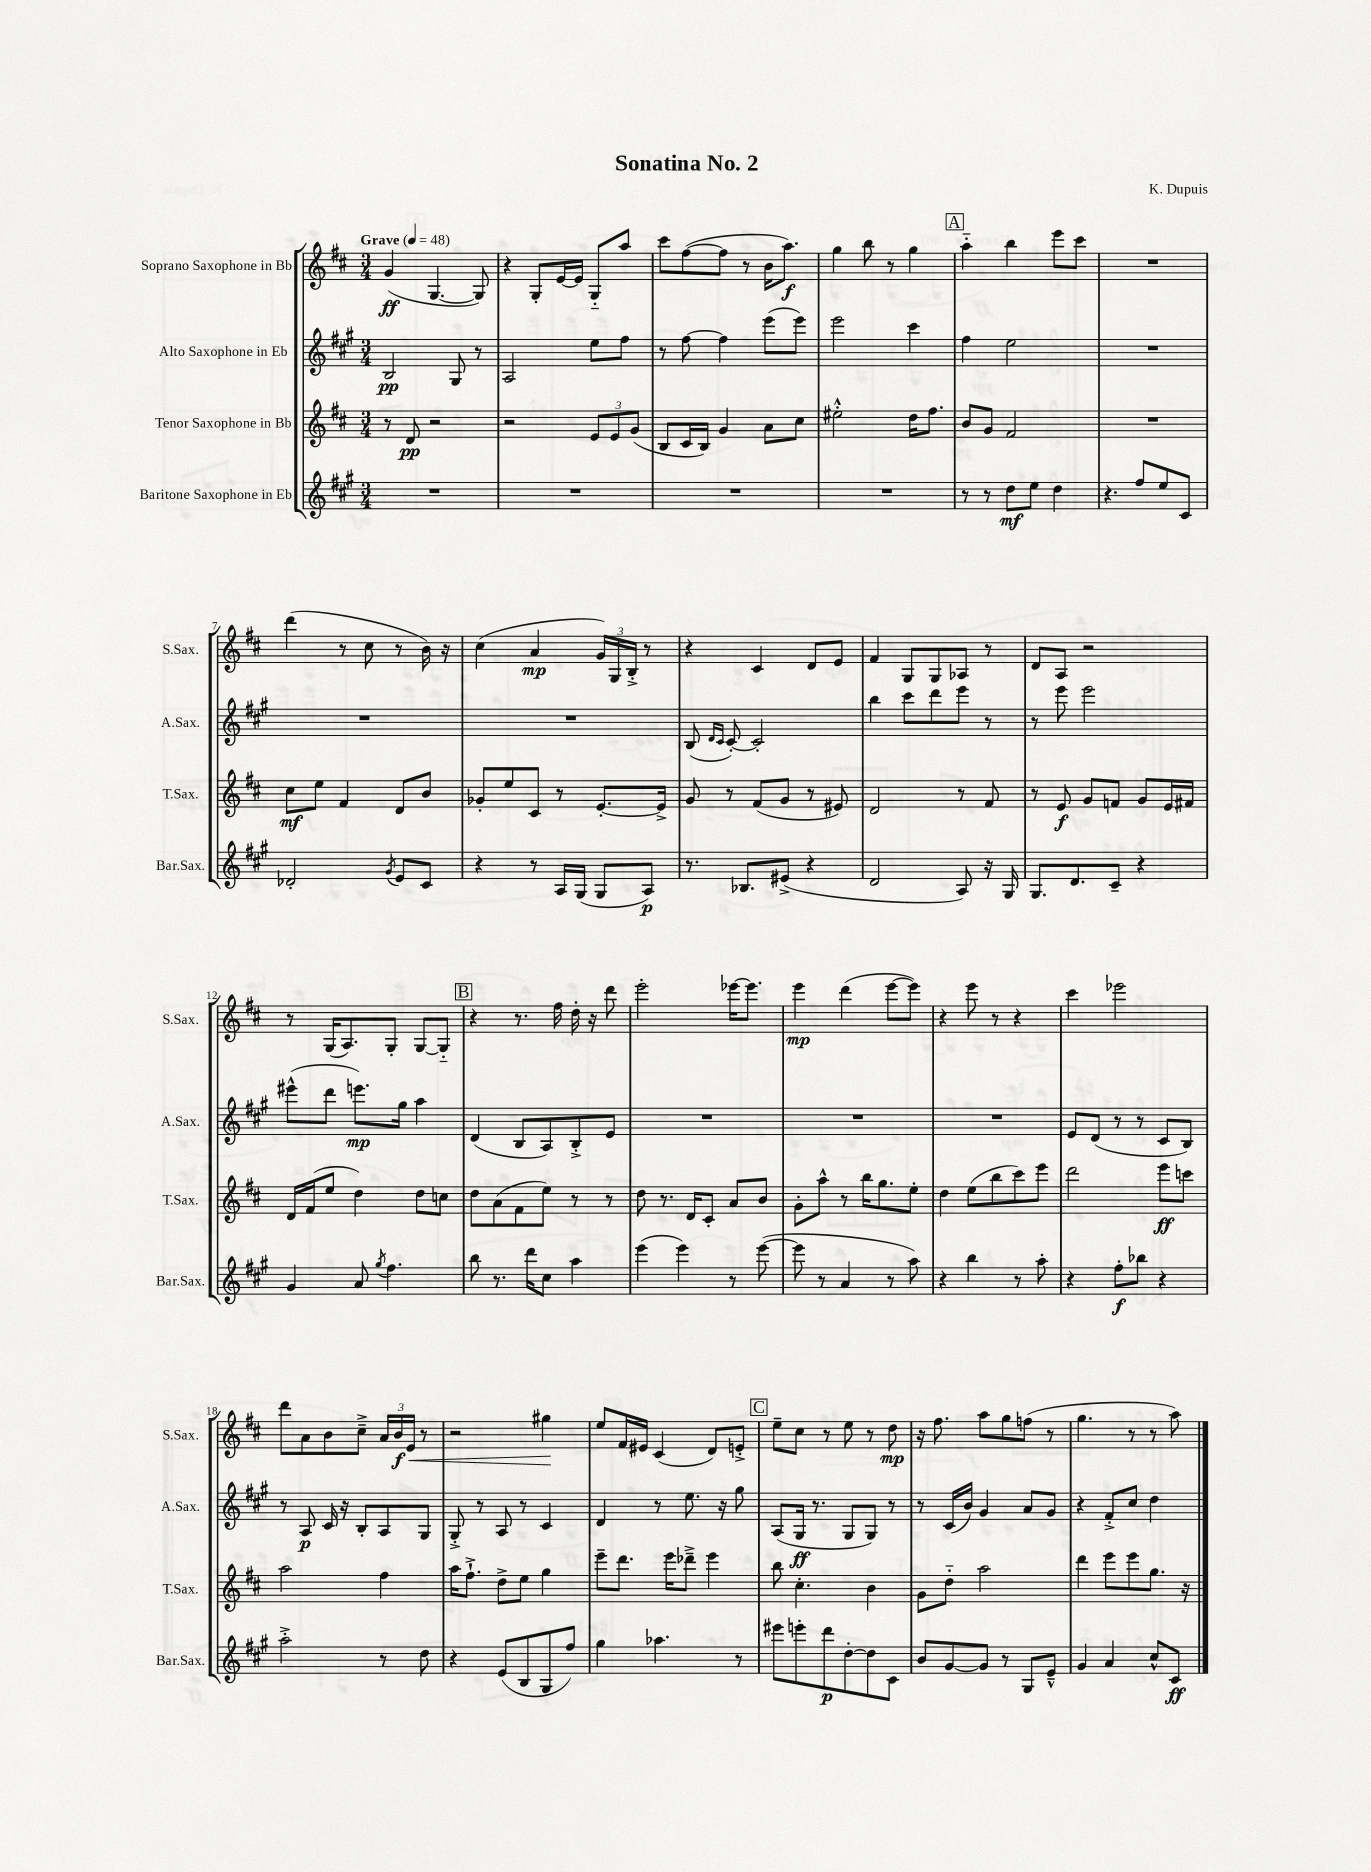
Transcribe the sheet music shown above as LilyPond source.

\header { title = "Sonatina No. 2" composer = "K. Dupuis" }
<<
\new StaffGroup <<
\new Staff = "s0" \with { instrumentName = "Soprano Saxophone in Bb" shortInstrumentName = "S.Sax." } {
    \clef treble \key d \major \numericTimeSignature \time 3/4 \tempo "Grave" 4 = 48
    g'4\ff( g4.~ g8) |
    r4 g8-. e'16~ e'16 g8-_ a''8 |
    cis'''8 fis''8~( fis''8 r8 b'16 a''8.\f) |
    g''4 b''8 r8 g''4 |
    \mark \markup { \box "A" } a''4-_ b''4 e'''8 cis'''8 |
    R2. |
    d'''4( r8 cis''8 r8 b'16) r16 |
    cis''4( a'4\mp \tuplet 3/2 { g'16) g16 b16-.-> } r8 |
    r4 cis'4 d'8 e'8 |
    fis'4 g8 g8 aes8 r8 |
    d'8 a8 r2 |
    r8 g16( a8.) g8-. g8~ g8-_ |
    \mark \markup { \box "B" } r4 r8. fis''16 d''16-. r16 d'''8 |
    e'''2-. ees'''16~ ees'''8. |
    e'''4\mp d'''4( e'''8~ e'''8) |
    r4 e'''8 r8 r4 |
    cis'''4 ees'''2 |
    d'''8 a'8 b'8 cis''8---> \tuplet 3/2 { a'16 b'16\f\< e'16 } r8 |
    r2 gis''4\! |
    e''8 fis'16 eis'16 cis'4( d'8) e'8-.-> |
    \mark \markup { \box "C" } e''8-- cis''8 r8 e''8 r8 d''8\mp |
    r16 fis''8. a''8 g''8 f''8( r8 |
    g''4. r8 r8 a''8) \bar "|." |
}
\new Staff = "s1" \with { instrumentName = "Alto Saxophone in Eb" shortInstrumentName = "A.Sax." } {
    \clef treble \key a \major \numericTimeSignature \time 3/4
    b2\pp gis8 r8 |
    a2 e''8 fis''8 |
    r8 fis''8~ fis''4 e'''8( e'''8) |
    e'''2 cis'''4 |
    \mark \markup { \box "A" } fis''4 e''2 |
    R2. |
    R2. |
    R2. |
    b8( \grace { d'16 cis'16 } cis'8~-.) cis'2-. |
    b''4 cis'''8 d'''8 e'''8 r8 |
    r8 e'''8 e'''2 |
    eis'''8-^( d'''8 e'''8.\mp) gis''16 a''4 |
    \mark \markup { \box "B" } d'4( b8 a8) b8-.-> e'8 |
    R2. |
    R2. |
    R2. |
    e'8 d'8( r8 r8 cis'8 b8) |
    r8 a8\p cis'16 r16 b8-. a8 gis8 |
    gis8-.-> r8 a8 r8 cis'4 |
    d'4 r8 e''8. r16 gis''8 |
    \mark \markup { \box "C" } a8( gis16\ff r8. gis8 gis8) r8 |
    r8 cis'16( b'16) gis'4 a'8 gis'8 |
    r4 fis'8-.-> cis''8 d''4 \bar "|." |
}
\new Staff = "s2" \with { instrumentName = "Tenor Saxophone in Bb" shortInstrumentName = "T.Sax." } {
    \clef treble \key d \major \numericTimeSignature \time 3/4
    r8 d'8\pp r2 |
    r2 \tuplet 3/2 { e'8 e'8 g'8( } |
    b8 cis'16 b16) g'4 a'8 cis''8 |
    eis''2-.-^ d''16 fis''8. |
    \mark \markup { \box "A" } b'8 g'8 fis'2 |
    R2. |
    cis''8\mf e''8 fis'4 d'8 b'8 |
    ges'8-. e''8 cis'8 r8 e'8.~-. e'16-> |
    g'8 r8 fis'8( g'8 r8 eis'8) |
    d'2 r8 fis'8 |
    r8 e'8\f g'8 f'8 g'8 e'16 fis'16 |
    d'16 fis'16( e''8 d''4) d''8 c''8 |
    \mark \markup { \box "B" } d''8 a'8( fis'8 e''8) r8 r8 |
    d''8 r8. d'16 cis'8-. a'8 b'8 |
    g'8-. a''8-^ r8 b''16 g''8. e''8-. |
    d''4 e''8( b''8 cis'''8) e'''8 |
    d'''2 e'''8\ff c'''8 |
    a''2 fis''4 |
    a''16 fis''8.-!-> d''8-> e''8 g''4 |
    e'''8-- d'''8. e'''16 des'''8---> e'''4 |
    \mark \markup { \box "C" } b''8 cis''4.-. b'4 |
    g'8 d''8-_ a''2 |
    d'''4 e'''8 e'''8 g''8. r16 \bar "|." |
}
\new Staff = "s3" \with { instrumentName = "Baritone Saxophone in Eb" shortInstrumentName = "Bar.Sax." } {
    \clef treble \key a \major \numericTimeSignature \time 3/4
    R2. |
    R2. |
    R2. |
    R2. |
    \mark \markup { \box "A" } r8 r8 d''8\mf e''8 d''4 |
    r4. fis''8 e''8 cis'8 |
    des'2-. \acciaccatura { gis'8 } e'8 cis'8 |
    r4 r8 a16 gis16( gis8 a8\p) |
    r8. bes8. eis'8->( r4 |
    d'2 a8) r16 gis16 |
    gis8. d'8. cis'8-- r4 |
    gis'4 a'8 \acciaccatura { gis''8 } fis''4. |
    \mark \markup { \box "B" } b''8 r8. d'''16 cis''8 a''4 |
    e'''4( e'''4) r8 e'''8~( |
    e'''8 r8 a'4 r8 a''8) |
    r4 b''4 r8 a''8-. |
    r4 fis''8-.\f bes''8 r4 |
    a''2-.-> r8 d''8 |
    r4 e'8( b8 gis8 fis''8) |
    gis''4 aes''4. r8 |
    \mark \markup { \box "C" } eis'''8 e'''8-. d'''8\p d''8~-. d''8 cis'8 |
    b'8 gis'8~ gis'8 r8 gis8 e'8---^ |
    gis'4 a'4 cis''8-^ cis'8\ff \bar "|." |
}
>>
>>
